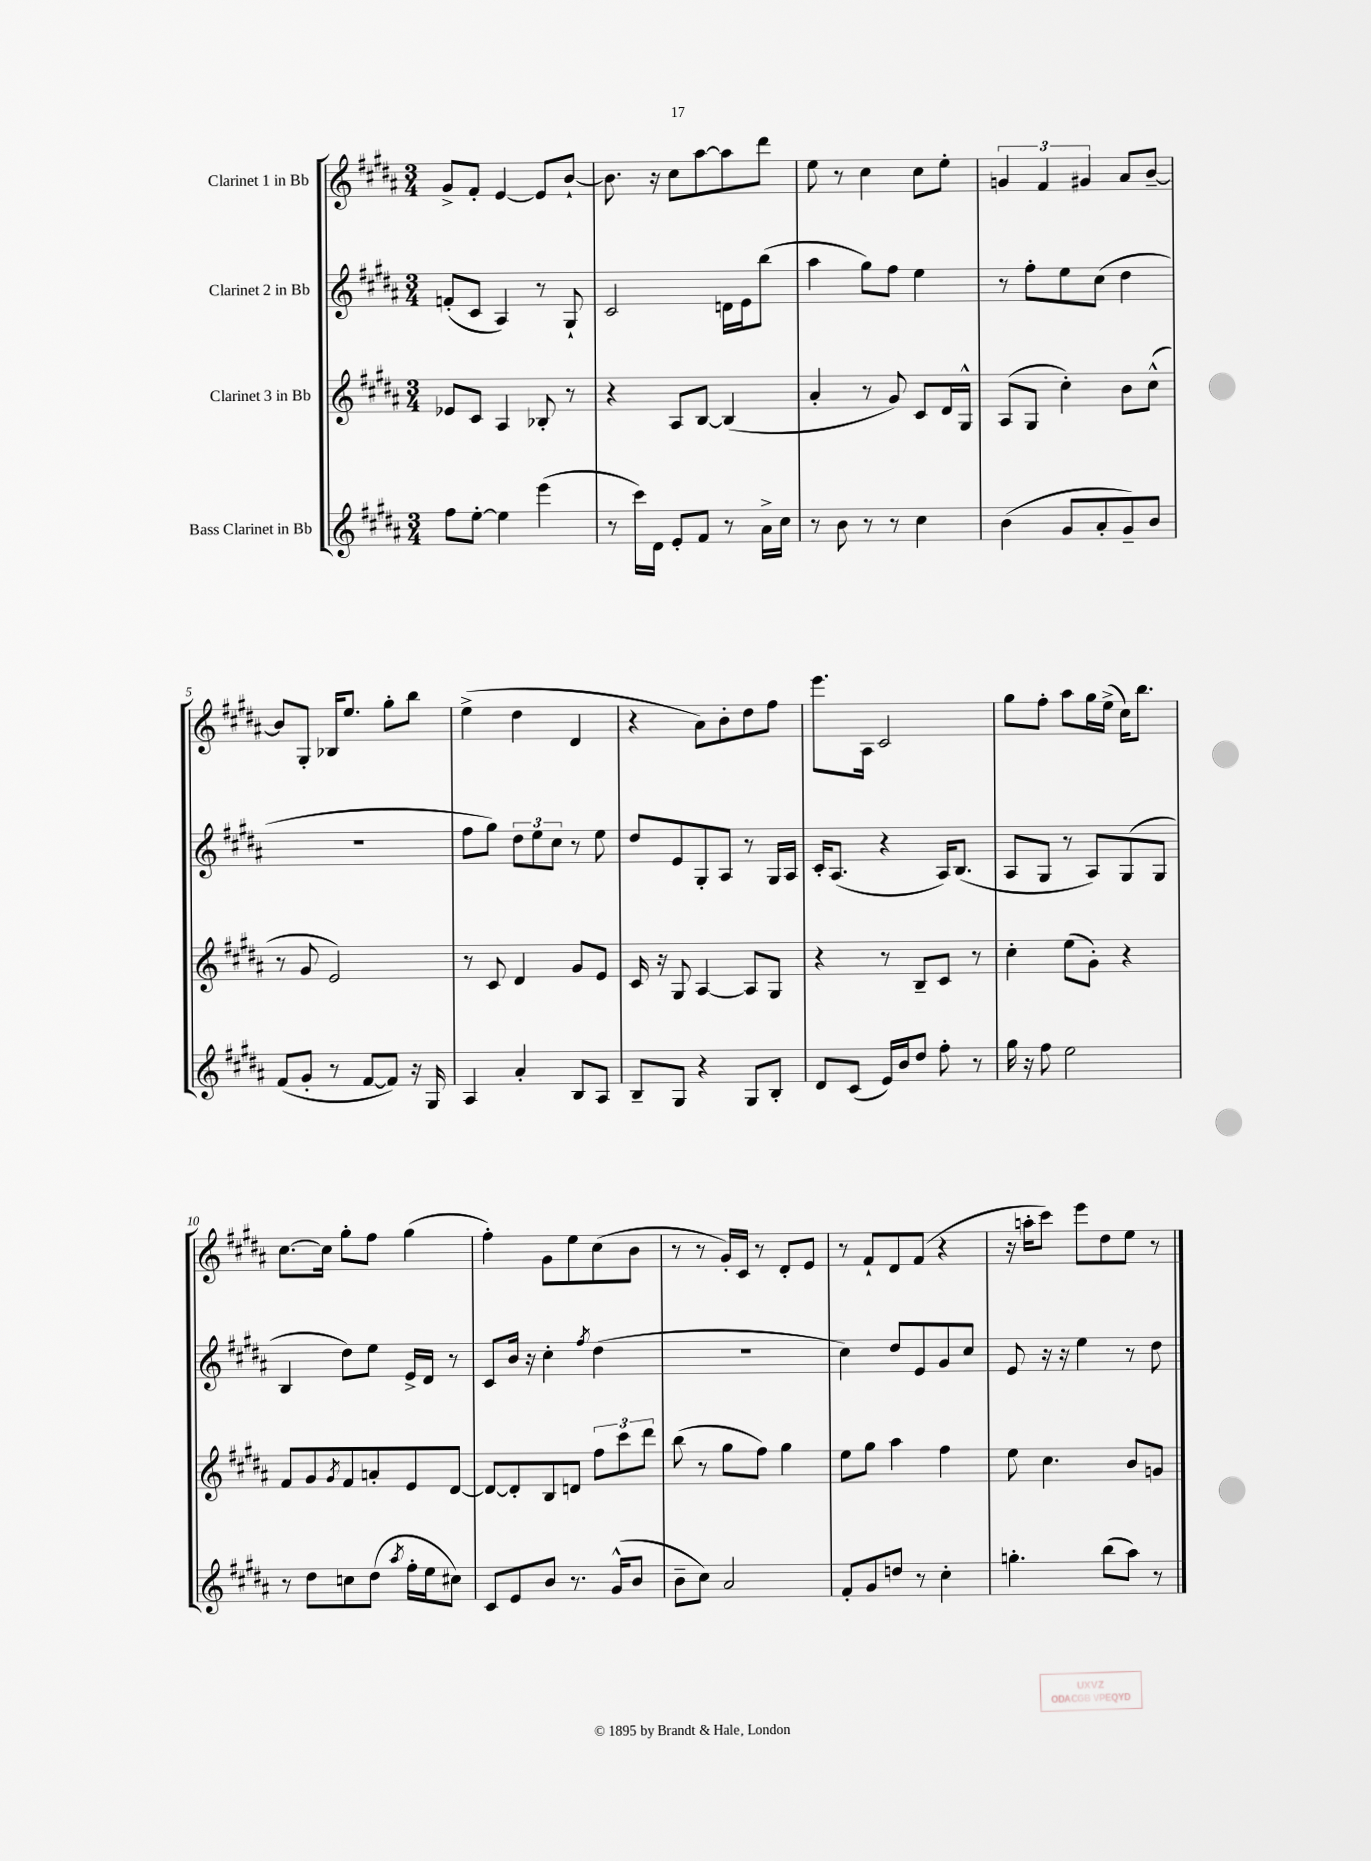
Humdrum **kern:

**kern	**kern	**kern	**kern
*part4	*part3	*part2	*part1
*staff4	*staff3	*staff2	*staff1
*I"Bass Clarinet in Bb	*I"Clarinet 3 in Bb	*I"Clarinet 2 in Bb	*I"Clarinet 1 in Bb
*clefG2	*clefG2	*clefG2	*clefG2
*k[f#c#g#d#a#]	*k[f#c#g#d#a#]	*k[f#c#g#d#a#]	*k[f#c#g#d#a#]
*M3/4	*M3/4	*M3/4	*M3/4
=1	=1	=1	=1
8ff#\L	8e-X/L	(8fn'/L	8g#^/L
[8ee'\J	8c#/J	8c#/J	8f#'/J
4ee\]	4A#/	4A#/)	[4e/
(4eee\	8B-X'/	8r	8e/L]
.	8r	8G#`/	[8b`/J
=2	=2	=2	=2
8r	4r	2c#/	8.b\]
16ccc#\LL)	.	.	.
16d#\JJ	.	.	16r
8e'/L	8A#/L	.	8cc#\L
8f#/J	[8B/J	.	[8aa#\
8r	(4B/]	16dn\LL	8aa#\]
.	.	16e\J	.
16a#^\LL	.	(8bb\J	8ddd#\J
16cc#\JJ	.	.	.
=3	=3	=3	=3
8r	4a#'/	4aa#\	8ee\
8b\	.	.	8r
8r	8r	8gg#\L)	4cc#\
8r	8g#/)	8ff#\J	.
4cc#\	8c#/L	4ee\	8cc#\L
.	16d#/L	.	8ee'\J
.	16G#^^/JJ	.	.
=4	=4	=4	=4
(4b\	(8A#/L	8r	6gn/
.	8G#/J	8ff#'\L	.
.	.	.	6f#/
8g#/L	4cc#'\)	8ee\	.
.	.	.	6g#X/
8a#'/	.	(8cc#\J	.
8g#~/)	8b\L	4dd#\	8a#/L
8b/J	(8cc#^^\J	.	[8b~/J
!!LO:LB:g=z
=5	=5	=5	=5
(8f#/L	8r	2.r	8b/L]
8g#'/J	8g#/	.	8G#'/J
8r	2e/)	.	16B-X/KL
.	.	.	8.ee/J
[8f#/L	.	.	.
8f#/J])	.	.	8gg#'\L
16r	.	.	8bb\J
16G#/	.	.	.
=6	=6	=6	=6
4A#/	8r	8ff#\L	(4ee^\
.	8c#/	8gg#\J)	.
4a#'/	4d#/	12dd#\L	4dd#\
.	.	12ee\	.
.	.	12cc#\J	.
8B/L	8g#/L	8r	4d#/
8A#/J	8e/J	8ee\	.
=7	=7	=7	=7
8B~/L	16c#/	8dd#/L	4r
.	16r	.	.
8G#/J	8G#/	8e/	.
4r	[4A#/	8G#'/	8a#\L)
.	.	8A#/J	8b'\
8G#/L	8A#/L]	8r	8dd#\
8B'/J	8G#/J	16G#/LL	8ff#\J
.	.	16A#/JJ	.
=8	=8	=8	=8
8d#/L	4r	16c#'/KL	8.eee\L
.	.	(8.A#/J	.
(8c#/J	.	.	.
.	.	.	16A#\Jk
16e/LL)	8r	4r	2c#/
16b/J	.	.	.
8dd#/J	8B~/L	.	.
8ff#'\	8c#/J	16A#/KL)	.
.	.	(8.B/J	.
8r	8r	.	.
=9	=9	=9	=9
16gg#\	4cc#'\	8A#/L	8gg#\L
16r	.	.	.
8ff#\	.	8G#/J	8ff#'\J
2ee\	(8ee\L	8r	8aa#\L
.	8g#'\J)	8A#/L)	16gg#\L
.	.	.	(16ee^\JJ
.	4r	(8G#/	16cc#\KL)
.	.	.	8.bb\J
.	.	8G#/J	.
!!LO:LB:g=z
=10	=10	=10	=10
8r	8f#/L	4B/	[8.cc#\L
8dd#\L	8g#/	.	.
.	.	.	16cc#\Jk]
.	8qg#/	.	.
8ccn\	8f#/	8dd#\L)	8gg#'\L
(8dd#\J	8an'/	8ee\J	8ff#\J
8qaa#/	.	.	.
16ff#'\LL	8e/	16e^/LL	(4gg#\
16ee\J	.	16d#/JJ	.
8cc#X\J)	[8d#/J	8r	.
=11	=11	=11	=11
8c#/L	8d#/L_	8c#/L	4ff#'\)
8e/	8d#'/]	16b/Jk	.
.	.	16r	.
8b/J	8B/	4cc#'\	8g#\L
8.r	8dn/J	.	8ee\
.	.	8qff#/	.
.	12ff#\L	(4dd#\	(8cc#\
(16g#^^/KL	.	.	.
.	12ccc#\	.	.
8b/J	.	.	8b\J
.	12ddd#\J	.	.
=12	=12	=12	=12
8b~\L	(8bb\	2.r	8r
8cc#\J)	8r	.	8r
2a#/	8gg#\L	.	16g#'/LL)
.	.	.	16c#/JJ
.	8ff#\J)	.	8r
.	4gg#\	.	8d#'/L
.	.	.	8e/J
=13	=13	=13	=13
8f#'/L	8ee\L	4cc#\)	8r
8g#/	8gg#\J	.	8f#`/L
8ddn/J	4aa#\	8dd#/L	8d#/
8r	.	8e/	(8f#/J
4cc#'\	4ff#\	8g#/	4r
.	.	8cc#/J	.
=14	=14	=14	=14
4.ggn'\	8ee\	8e/	16r
.	.	.	16aan'\KL
.	4.cc#\	16r	8ccc#\J)
.	.	16r	.
.	.	4ee\	8eee\L
(8bb\L	.	.	8dd#\
8aa#\J)	8b/L	8r	8ee\J
8r	8gn/J	8dd#\	8r
==	==	==	==
*-	*-	*-	*-
